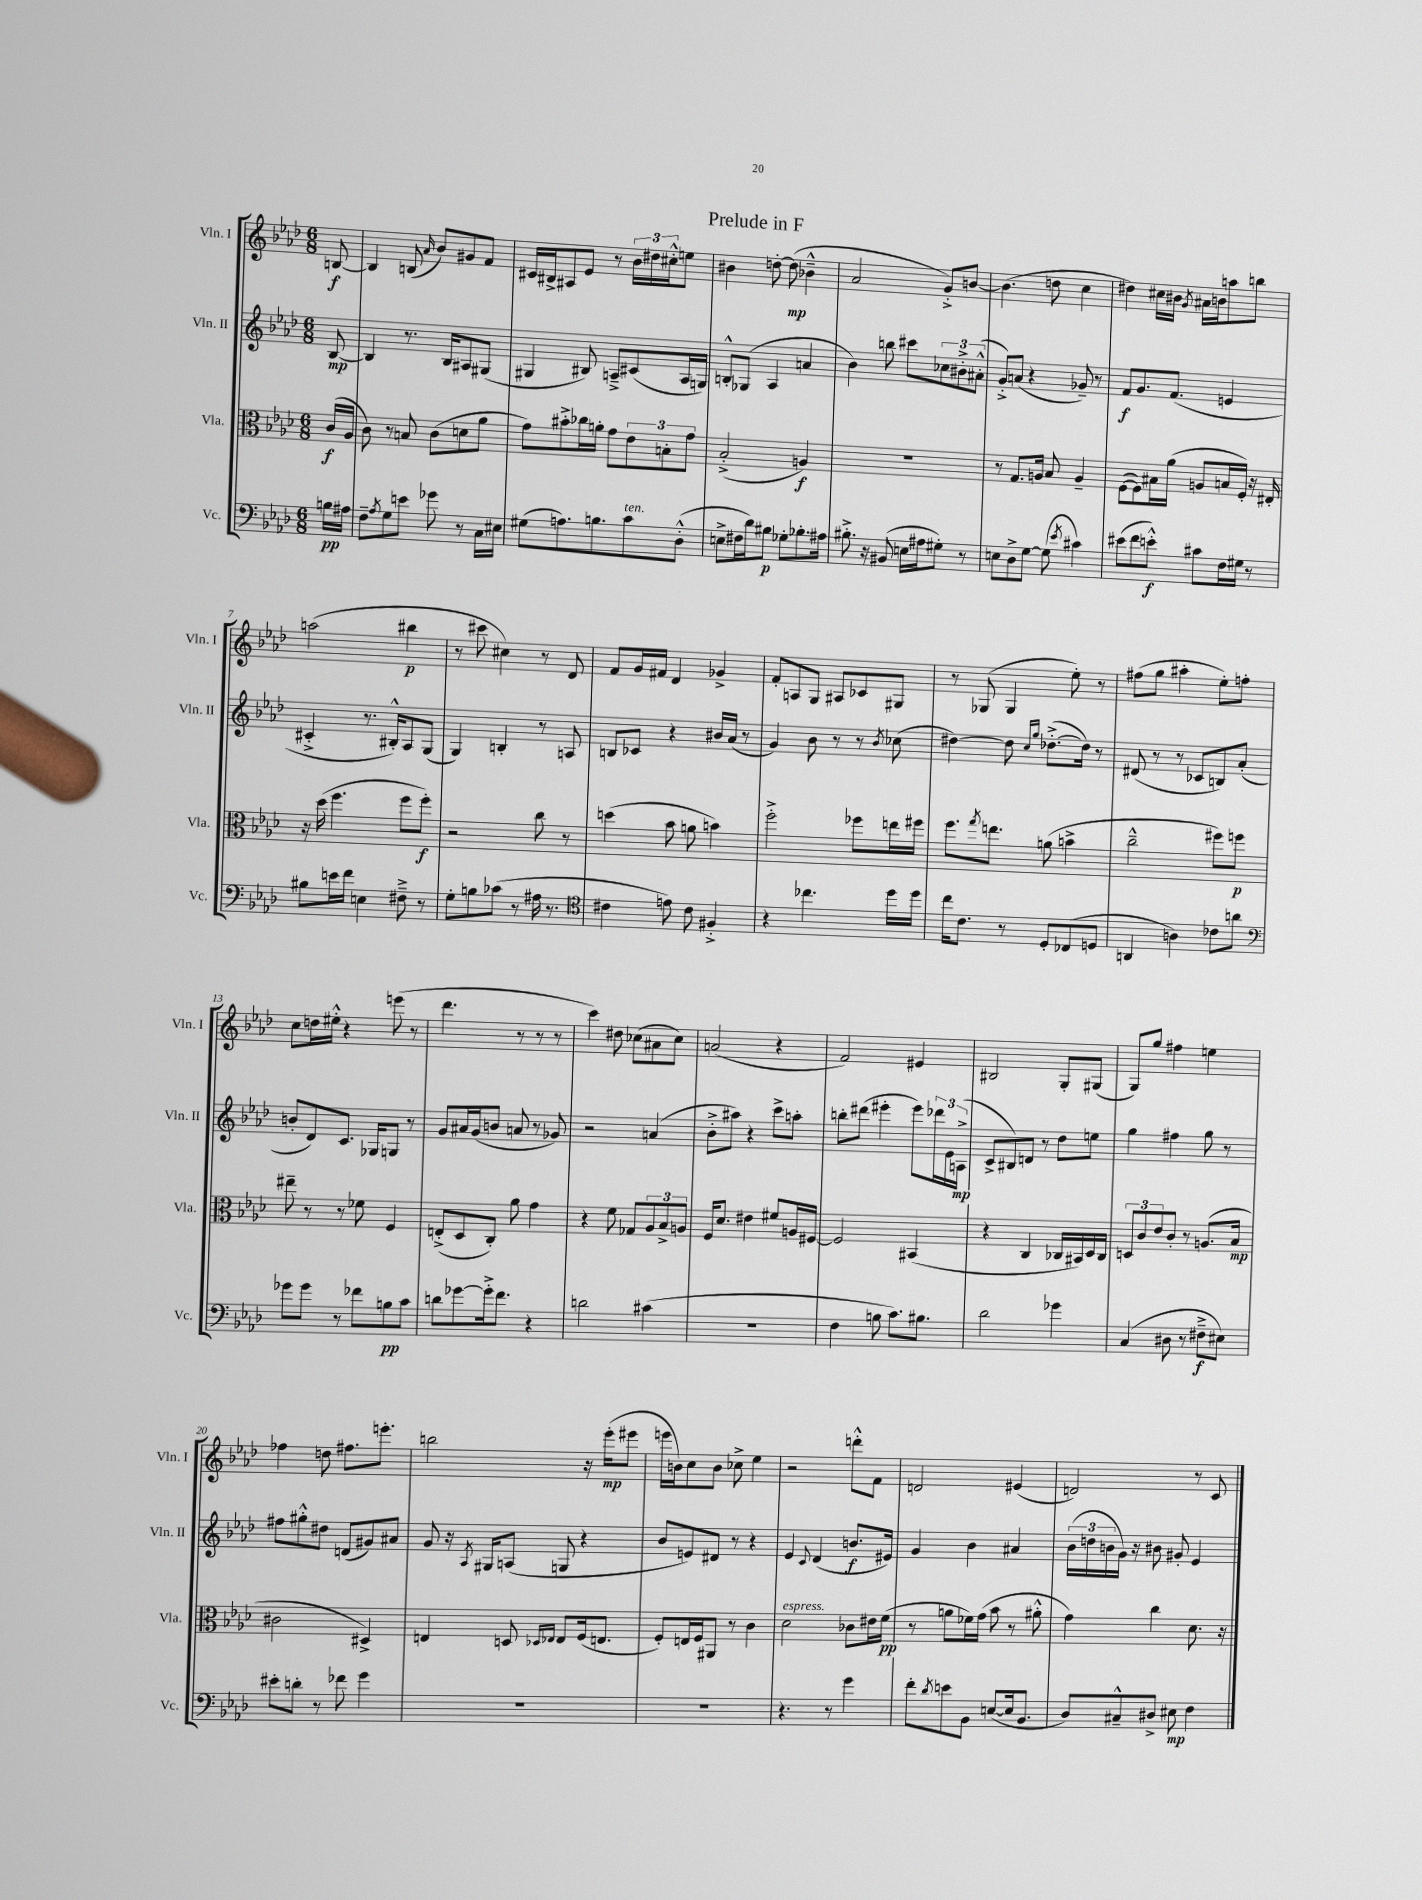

**kern	**dynam	**kern	**dynam	**kern	**dynam	**kern	**dynam
*part4	*part4	*part3	*part3	*part2	*part2	*part1	*part1
*staff4	*staff4	*staff3	*staff3	*staff2	*staff2	*staff1	*staff1
*I"Vc.	*	*I"Vla.	*	*I"Vln. II	*	*I"Vln. I	*
*I'Vc.	*	*I'Vla.	*	*I'Vln. II	*	*I'Vln. I	*
*clefF4	*	*clefC3	*	*clefG2	*	*clefG2	*
*k[b-e-a-d-]	*	*k[b-e-a-d-]	*	*k[b-e-a-d-]	*	*k[b-e-a-d-]	*
*M6/8	*	*M6/8	*	*M6/8	*	*M6/8	*
=	=	=	=	=	=	=	=
16Bn\LL	pp	(16c/LL	f	[8B-/	mp	[8Bn/	f
16A#X\JJ	.	16A-/JJ	.	.	.	.	.
=1	=1	=1	=1	=1	=1	=1	=1
8F~\L	.	8c\)	.	4B-/]	.	4B/]	.
8qA-/	.	.	.	.	.	.	.
8G\	.	8r	.	.	.	.	.
8en\J	.	8Bn/	.	8.r	.	(8Bn/	.
.	.	.	.	.	.	16qqa-/	.
8g-X\	.	(8c\L	.	.	.	8b-/L)	.
.	.	.	.	16B-/KL	.	.	.
8r	.	8dn\	.	8A#X/	.	8g#X/	.
16C\LL	.	8a-\J	.	(8G#X/J	.	8f/J	.
16E#X\JJ	.	.	.	.	.	.	.
=2	=2	=2	=2	=2	=2	=2	=2
(8G#X\L	.	8g\L)	.	4G#X/	.	16c#X/LL	.
.	.	.	.	.	.	16B#X^/J	.
8.An\)	.	8b#X'^\	.	.	.	8A#X/	.
.	.	16cc-X\L	.	8B#X/)	.	8e-/J	.
8.Bn\	.	16an'\JJ	.	.	.	.	.
.	.	8g\L	.	8An~^/L	.	8r	.
!LO:TX:a:i:t=ten.	!	!	!	!	!	!	!
8c\	.	12e-\	.	(8c#X/	.	24b-\LL	.
.	.	.	.	.	.	24dd#X\	.
.	.	12Bn'\	.	.	.	24cc#X'^^\J	.
(8D-'^^\J	.	.	.	16A/L	.	8een\J	.
.	.	12g\J	.	.	.	.	.
.	.	.	.	16Gn/JJ)	.	.	.
=3	=3	=3	=3	=3	=3	=3	=3
8En^\L	.	(2B-'^/	.	8Bn'^^/L	.	4b#X\	.
16F#X\L	.	.	.	(8G-X/J	.	.	.
16d-\J)	.	.	.	.	.	.	.
8B#X\J	p	.	.	4A-/	.	[8ddn'\	.
8G-X'\L	.	.	.	.	.	(8dd\]	mp
8.B-X'\	.	4An/)	f	4an/	.	4b-X~^^\	.
16A#X\Jk	.	.	.	.	.	.	.
=4	=4	=4	=4	=4	=4	=4	=4
8.B#X'^\	.	2.r	.	4b-\)	.	2a-/	.
16r	.	.	.	.	.	.	.
(8BB#X/	.	.	.	8bbn\	.	.	.
16En\LL	.	.	.	8ccc#X\L	.	.	.
16A#X\J	.	.	.	.	.	.	.
8G#X'\J)	.	.	.	12cc-X\	.	8g'^/L)	.
.	.	.	.	12b#X'^\	.	.	.
8r	.	.	.	.	.	[8bn/J	.
.	.	.	.	(12a#X'^^\J	.	.	.
=5	=5	=5	=5	=5	=5	=5	=5
8En\L	.	8r	.	8g'^/L)	.	(4.b\]	.
8D-^\	.	8.G/L	.	(8an/J	.	.	.
[8G\J	.	.	.	4r	.	.	.
.	.	16An/Jk	.	.	.	.	.
(8G\]	.	8B-/	.	.	.	8ddn\	.
8qe-/	.	.	.	.	.	.	.
4c#X\)	.	4A~/	.	8g-X~/)	.	4cc\	.
.	.	.	.	8r	.	.	.
=6	=6	=6	=6	=6	=6	=6	=6
(8e#X\L	.	([8F\L	.	8f/L	f	4dd#X\)	.
8f\	.	8F\])	.	8.g/	.	.	.
8en'^^\J)	f	16B#X\L	.	.	.	16cc#X\LL	.
.	.	(16a-\JJ	.	(8.f/J	.	16b#X\JJ	.
.	.	.	.	.	.	8qg/	.
8c#X\L	.	8An/L	.	.	.	16a#X\LL	.
.	.	.	.	.	.	16bn\J	.
16F\L	.	16Bn/L	.	4en/	.	8aan\	.
16G#X\JJ	.	16F'/JJ)	.	.	.	.	.
8r	.	16r	.	.	.	8bbn\J	.
.	.	16E#X'/	.	.	.	.	.
!!LO:LB:g=z
=7	=7	=7	=7	=7	=7	=7	=7
8B#X\L	.	16r	.	4c#X'^/	.	(2aan\	.
.	.	(16dd-\	.	.	.	.	.
16en\L	.	4.ff\	.	.	.	.	.
16f\JJ	.	.	.	.	.	.	.
4En\	.	.	.	8.r	.	.	.
.	.	.	.	16B#X'^^/KL)	.	.	.
8F#X~^\	.	8ff\L	.	8A-/	.	4bb#X\	p
8r	.	8ff'\J)	f	(8G/J	.	.	.
=8	=8	=8	=8	=8	=8	=8	=8
8G'\L	.	2r	.	4G/)	.	8r	.
8Bn\	.	.	.	.	.	8ccc#X\	.
(8c-X\J	.	.	.	4Bn'/	.	4cc#X\)	.
8r	.	.	.	.	.	.	.
16A#X\	.	8cc\	.	8r	.	8r	.
8.r	.	.	.	.	.	.	.
.	.	8r	.	8An/	.	8d-/	.
=9	=9	=9	=9	=9	=9	=9	=9
*clefC4	*	*	*	*	*	*	*
4c#X\	.	(4ddn\	.	8Bn/L	.	8f/L	.
.	.	.	.	8c-X/J	.	16g/L	.
.	.	.	.	.	.	16f#X/JJ	.
8en\)	.	8b-\	.	4r	.	4d-/	.
8c#\	.	8an\	.	.	.	.	.
4F#X'^/	.	4bn\)	.	16b#X/LL	.	4g-X^/	.
.	.	.	.	(16a-/JJ	.	.	.
.	.	.	.	8r	.	.	.
=10	=10	=10	=10	=10	=10	=10	=10
4r	.	2ff'^\	.	4g/)	.	8f'/L	.
.	.	.	.	.	.	8An/	.
4.cc-X\	.	.	.	8b-\	.	8G/J	.
.	.	.	.	8r	.	8A#X/L	.
.	.	8ff-X\L	.	8r	.	8c-X/	.
.	.	.	.	8qb-/	.	.	.
16dd-\LL	.	16een\L	.	(8cc-X\	.	8G#X/J	.
16dd-\JJ	.	16ff#X\JJ	.	.	.	.	.
=11	=11	=11	=11	=11	=11	=11	=11
16cc\KL	.	8.ff\L	.	[4dd#X\)	.	8r	.
8.c\J	.	.	.	.	.	.	.
.	.	.	.	.	.	(8G-X/	.
.	.	8qgg/	.	.	.	.	.
.	.	8.een\J	.	.	.	.	.
8r	.	.	.	8dd#\]	.	4G-/	.
.	.	.	.	16qqcc/LL	.	.	.
.	.	.	.	16qqgg/JJ	.	.	.
8D-'/L	.	(8an\	.	([8.dd-X'^\L	.	.	.
(8C-X/	.	4bn^\	.	.	.	8ee-'\)	.
.	.	.	.	16dd-\Jk])	.	.	.
8Dn/J	.	.	.	8r	.	8r	.
=12	=12	=12	=12	=12	=12	=12	=12
4AAn/	.	2cc~^^\	.	(8d#X/	.	(8ff#X\L	.
.	.	.	.	8r	.	8gg\J	.
4An\)	.	.	.	8r	.	4aa#X'\	.
.	.	.	.	8c-X/L	.	.	.
8c-X\L	.	8ff#X\L)	.	8Bn/)	.	8ee-'\L)	.
8an\J	.	8ffn\J	p	(8a-'/J	.	8ffn'\J	.
!!LO:LB:g=z
=13	=13	=13	=13	=13	=13	=13	=13
*clefF4	*	*	*	*	*	*	*
8g-X\L	.	8ee#X~\	.	8bn'/L	.	8cc\L	.
8g-\J	.	8r	.	8d-/)	.	16ddn\L	.
.	.	.	.	.	.	16ee#X'^^\JJ	.
8r	.	8r	.	8.c/J	.	4r	.
8f-X\L	.	8f-X\	.	.	.	.	.
.	.	.	.	16G-X/KL	.	.	.
8Bn\	pp	4F/	.	8Gn/J	.	(8eeen\	.
8c\J	.	.	.	8r	.	8r	.
=14	=14	=14	=14	=14	=14	=14	=14
8dn\L	.	(8En'^/L	.	8g/L	.	4.ddd-\	.
[8g-X\	.	8D-/	.	16a#X/L	.	.	.
.	.	.	.	(16g/J	.	.	.
16g-'^\k]	.	8C'/J)	.	8bn/J	.	.	.
8.f\J	.	.	.	.	.	.	.
.	.	8a-\	.	8an/	.	8r	.
4r	.	4g\	.	8r	.	8r	.
.	.	.	.	8g-X/)	.	8r	.
=15	=15	=15	=15	=15	=15	=15	=15
2dn\	.	4r	.	2r	.	4ccc\)	.
.	.	8f\	.	.	.	8dd#X\	.
.	.	8G-X/L	.	.	.	(8cc-X\L	.
(4c#X\	.	12A-/	.	(4an/	.	8a#X\	.
.	.	12B-^/	.	.	.	.	.
.	.	.	.	.	.	8cc-\J)	.
.	.	12An/J	.	.	.	.	.
=16	=16	=16	=16	=16	=16	=16	=16
2.r	.	16F/KL	.	8b-'^\L	.	(2an/	.
.	.	8.d-/J	.	.	.	.	.
.	.	.	.	8aa#X\J)	.	.	.
.	.	4e#X\	.	4r	.	.	.
.	.	8f#X/L	.	8ccc^\L	.	4r	.
.	.	16An/L	.	8aan'\J	.	.	.
.	.	[16F#X/JJ	.	.	.	.	.
=17	=17	=17	=17	=17	=17	=17	=17
4F\	.	2F#/]	.	8bbn'\L	.	2f/)	.
.	.	.	.	(8ddd#X\J	.	.	.
8Bn\	.	.	.	4eee#X'\	.	.	.
8.c\L)	.	.	.	.	.	.	.
.	.	(4BB#X/	.	8eee#\L)	.	4e#X/	.
8.B#X\J	.	.	.	.	.	.	.
.	.	.	.	24ddd-X\L	.	.	.
.	.	.	.	24e-\	.	.	.
.	.	.	.	(24An^\JJ	mp	.	.
=18	=18	=18	=18	=18	=18	=18	=18
2d-\	.	4r	.	8c^/L	.	2B#X/	.
.	.	.	.	8B#X/)	.	.	.
.	.	4C/	.	8dn/J	.	.	.
.	.	.	.	8r	.	.	.
4g-X\	.	16C-X/LL	.	8dd-\L	.	8G'/L	.
.	.	16BB#X/)	.	.	.	.	.
.	.	16D-/	.	8een\J	.	(8G#X/J	.
.	.	16C-/JJ	.	.	.	.	.
=19	=19	=19	=19	=19	=19	=19	=19
(4C/	.	12Dn/L	.	4gg\	.	8G/L)	.
.	.	12c/	.	.	.	.	.
.	.	.	.	.	.	8gg/J	.
.	.	12e-/	.	.	.	.	.
8D#X\	.	8c'/J	.	4ff#X\	.	4ff#X\	.
8r	.	8r	.	.	.	.	.
8F#X~^\L	f	(8.An/L	.	8gg\	.	4een\	.
8E#X\J)	.	.	.	8r	.	.	.
.	.	16B-/Jk	mp	.	.	.	.
!!LO:LB:g=z
=20	=20	=20	=20	=20	=20	=20	=20
8e#X'\L	.	2c#X\	.	8ff#X\L	.	4ff-X\	.
8dn'\J	.	.	.	8gg#X'^^\	.	.	.
8r	.	.	.	8dd#X\J	.	8ddn\	.
8f-X\	.	.	.	(8dn/L	.	8.ff#X\L	.
4g\	.	4D#X^/)	.	8g#X/)	.	.	.
.	.	.	.	.	.	8.eeen'\J	.
.	.	.	.	8a#X/J	.	.	.
=21	=21	=21	=21	=21	=21	=21	=21
2.r	.	4En/	.	8g/	.	2bbn\	.
.	.	.	.	16r	.	.	.
.	.	.	.	8qA-/	.	.	.
.	.	.	.	16G#X/KL	.	.	.
.	.	8Dn/	.	(8An/J	.	.	.
.	.	16qqD-X/LL	.	.	.	.	.
.	.	16qqE-X/JJ	.	.	.	.	.
.	.	8E-/L	.	8Gn/	.	.	.
.	.	(16F/k	.	4r	.	16r	.
.	.	8.En/J	.	.	.	(16eee-'\KL	mp
.	.	.	.	.	.	8eee#X\J	.
=22	=22	=22	=22	=22	=22	=22	=22
2.r	.	8F'/L)	.	8b-/L	.	16eeen\LL	.
.	.	.	.	.	.	16bn\J)	.
.	.	16En/L	.	8en/)	.	8cc\	.
.	.	16F/J	.	.	.	.	.
.	.	8AA#X/J	.	8d#X/J	.	8b\J	.
.	.	8r	.	8r	.	8cc-X^\	.
.	.	4c\	.	4r	.	4ee-\	.
=23	=23	=23	=23	=23	=23	=23	=23
!	!	!LO:TX:a:i:t=espress.	!	!	!	!	!
4.r	.	2d-\	.	4e-/	.	2r	.
.	.	.	.	8qqc/	.	.	.
.	.	.	.	(4d-/	.	.	.
8r	.	.	.	.	.	.	.
4g\	.	8c-X\L	.	8.bn/L	f	8dddn'^^\L	.
.	.	16e#X\L	.	.	.	8f\J	.
.	.	(16f\JJ	pp	16e#X/Jk)	.	.	.
=24	=24	=24	=24	=24	=24	=24	=24
8f'\L	.	8r	.	4g/	.	2dn/	.
8qd-/	.	.	.	.	.	.	.
8en\	.	8an\L	.	.	.	.	.
8BB-\J	.	16f-X\L)	.	4b-\	.	.	.
.	.	(16g\JJ	.	.	.	.	.
([8En/L	.	8b-\	.	.	.	.	.
16E/k]	.	8r	.	4a#X/	.	(4e#X/	.
8.BB-/J	.	.	.	.	.	.	.
.	.	8a#X'^^\	.	.	.	.	.
=25	=25	=25	=25	=25	=25	=25	=25
8D-/L)	.	4g\)	.	(24b-\LL	.	2dn/)	.
.	.	.	.	24ddn\	.	.	.
.	.	.	.	24bn\	.	.	.
8C#X~^^/	.	.	.	16g\JJ)	.	.	.
.	.	.	.	16r	.	.	.
8D#X^/J	.	4cc\	.	8b#X\	.	.	.
8E#X\	mp	.	.	8g#X'/	.	.	.
4F\	.	8.d-\	.	4e-/	.	8r	.
.	.	.	.	.	.	8c/	.
.	.	16r	.	.	.	.	.
==	==	==	==	==	==	==	==
*-	*-	*-	*-	*-	*-	*-	*-
